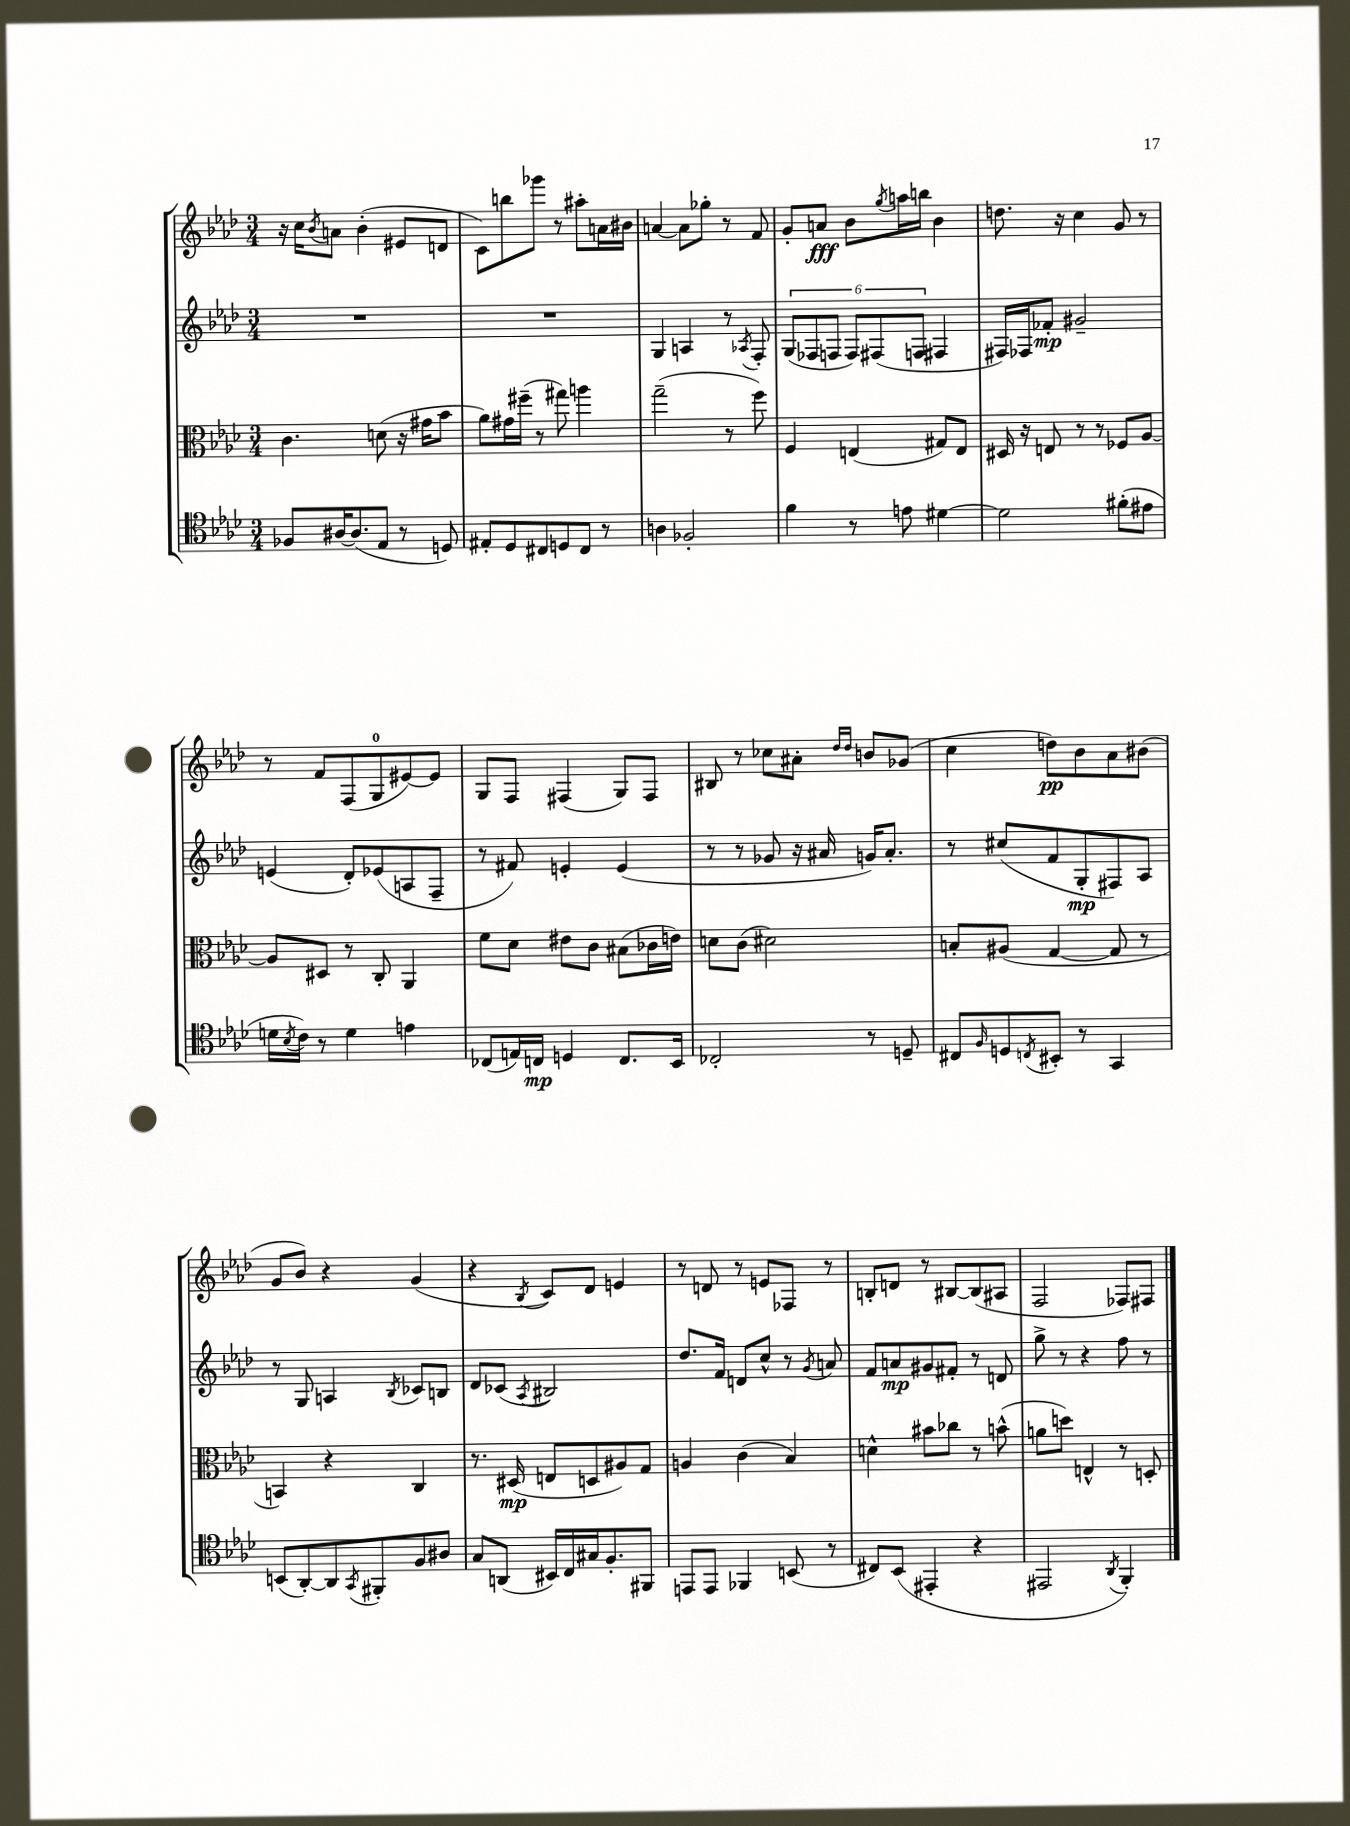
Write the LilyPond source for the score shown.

<<
\new StaffGroup <<
\new Staff = "s0" {
    \clef treble \key aes \major \numericTimeSignature \time 3/4
    r16 c''16 \acciaccatura { bes'8 } a'8 bes'4-.( eis'8 d'8 |
    c'8) b''8 ges'''8 r8 ais''8-. a'16 bis'16 |
    a'4~ a'8 ges''8-. r8 f'8 |
    g'8-. a'8\fff bes'8 \acciaccatura { g''8 } a''16 b''16 bes'4 |
    d''8. r16 c''4 g'8 r8 |
    r8 f'8 f8( g8-0 eis'8~) eis'8 |
    g8 f8 fis4( g8) fis8 |
    bis8 r8 ces''8 ais'8-. \grace { des''16 des''16 } b'8 ges'8( |
    c''4 d''8\pp) bes'8 aes'8 bis'8( |
    g'8 bes'8) r4 g'4( |
    r4 \acciaccatura { bes8 } c'8) des'8 e'4 |
    r8 d'8 r8 e'8 fes8 r8 |
    b8-. d'8 r8 bis8~ bis8( ais8 |
    f2 fes8) fis8 \bar "|." |
}
\new Staff = "s1" {
    \clef treble \key aes \major \numericTimeSignature \time 3/4
    R2. |
    R2. |
    g4 a4 r8 \acciaccatura { aes8 } f8-. |
    \tuplet 6/4 { g8( fes8 f8 f8) fis8( f8 } fis4 |
    fis16) fes16 fes'8-.\mp gis'2-- |
    e'4( des'8-.) ees'8( a8 f8-- |
    r8 fis'8) e'4-. e'4( |
    r8 r8 ges'8 r16 ais'16 g'16) ais'8.-. |
    r8 cis''8( f'8 g8-.\mp fis8) aes8 |
    r8 g8 a4 \acciaccatura { bes8 } ces'8 b8 |
    des'8 ces'8( \acciaccatura { aes8 } bis2) |
    des''8. f'16 d'8 c''8-^ r8 \acciaccatura { g'8 } a'8 |
    f'8 a'8\mp gis'8 fis'8-. r8 d'8 |
    g''8-> r8 r4 f''8 r8 \bar "|." |
}
\new Staff = "s2" {
    \clef alto \key aes \major \numericTimeSignature \time 3/4
    c'4. d'8( r16 gis'16 bes'8 |
    aes'8) gis'16 fis''16--( r8 gis''8) a''4 |
    g''2--( r8 f''8) |
    f4 e4( gis8) e8 |
    dis16 r16 e8 r8 r8 fes8 aes8~ |
    aes8 dis8 r8 c8-. aes,4 |
    f'8 des'8 eis'8 c'8 bis8( ces'16 e'16) |
    d'8 c'8( dis'2) |
    b8-. ais8( g4~ g8 r8 |
    b,4) r4 c4 |
    r8. dis16\mp( e8 d8 ais8) g8 |
    a4 c'4( bes4) |
    d'4-^ bis'8 ces''8 r8 b'8-^( |
    a'8 d''8) e4-^ r8 d8-. \bar "|." |
}
\new Staff = "s3" {
    \clef tenor \key aes \major \numericTimeSignature \time 3/4
    fes8 ais16~ ais8.( ees8 r8 d8) |
    eis8-. des8 cis8 d8 cis8 r8 |
    a4 fes2-. |
    f'4 r8 e'8 dis'4~ |
    dis'2 fis'8-.( eis'8 |
    d'16 \acciaccatura { bes8 } c'16) r8 d'4 e'4 |
    ces8( e16) c16\mp d4 c8. bes,16 |
    ces2-. r8 d8-- |
    cis8 \grace { f16 } d8 \acciaccatura { c8 } bis,8-. r8 g,4 |
    b,8( aes,8~-.) aes,8 \acciaccatura { g,8 } fis,8-. f8 ais8 |
    g8 a,8( bis,16) c16 gis16 f8.-. fis,8 |
    e,8 e,8 fes,4 b,8( r8 |
    cis8) bes,8( eis,4-. r4 |
    eis,2 \acciaccatura { aes,8 } f,4-.) \bar "|." |
}
>>
>>
\layout { \context { \Score \remove "Bar_number_engraver" } }
